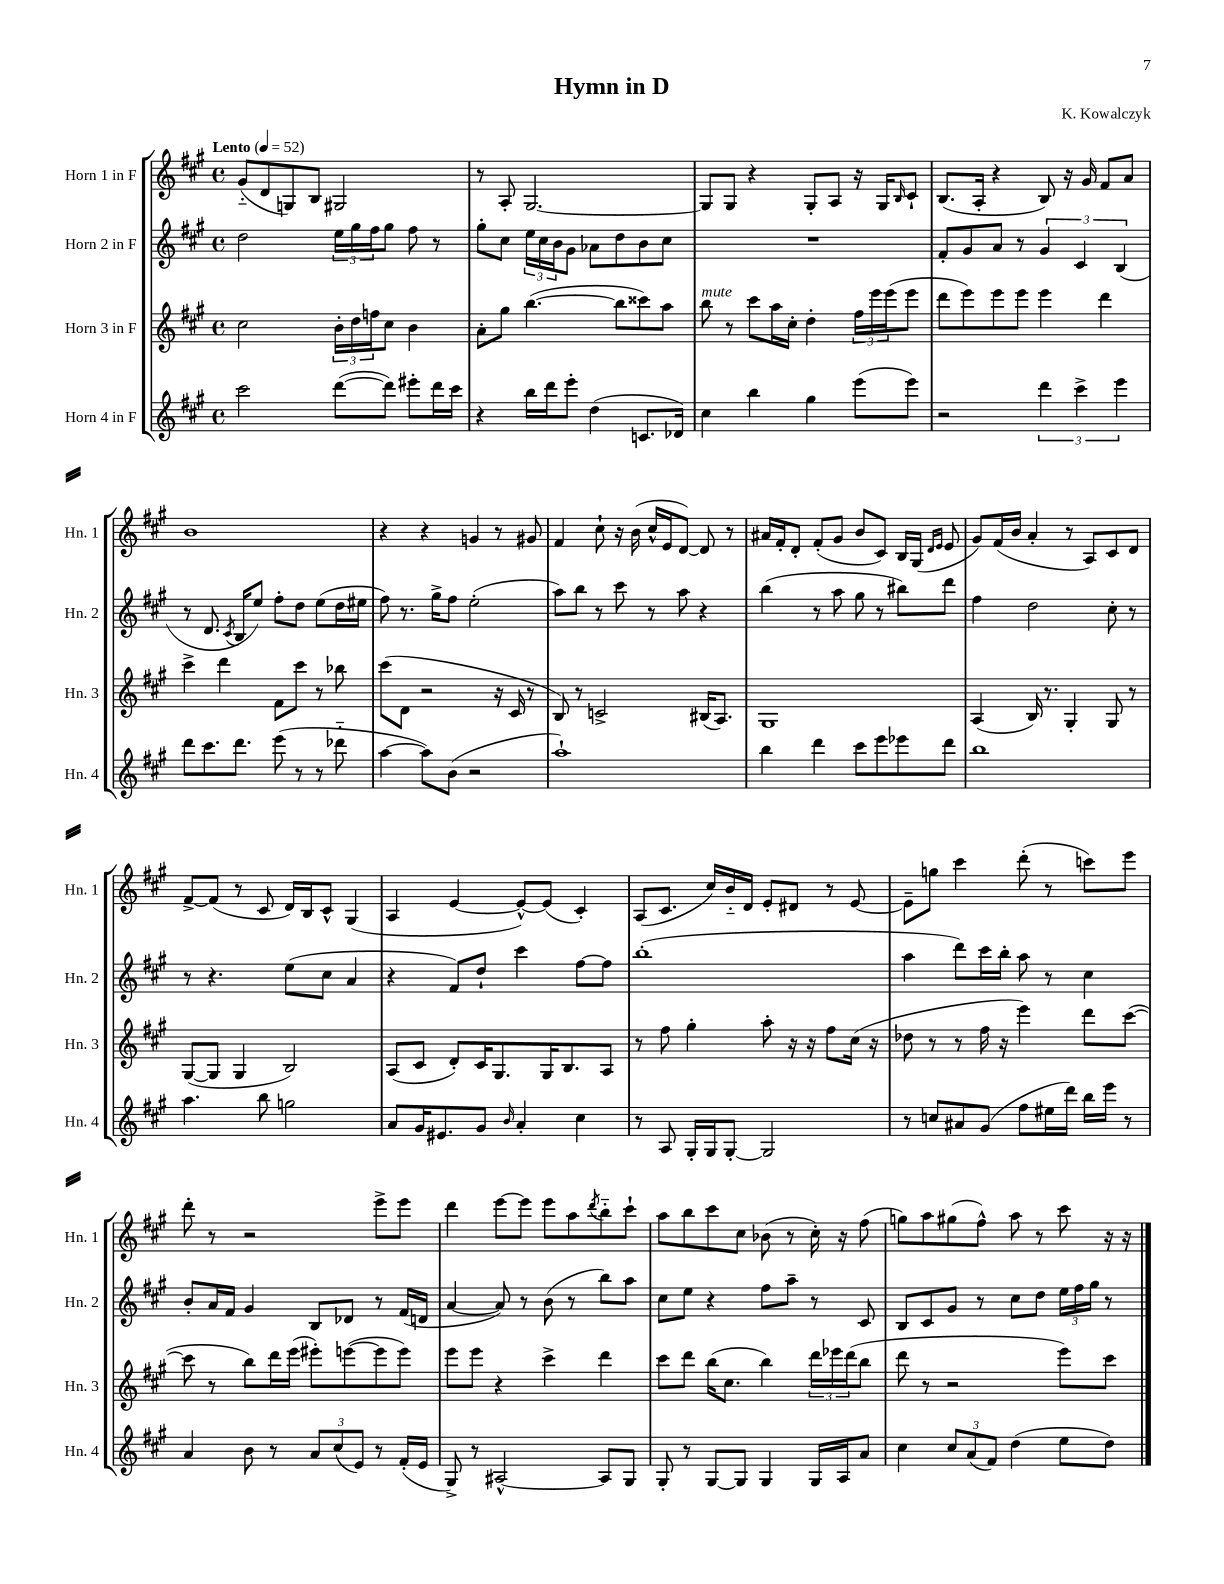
\header { title = "Hymn in D" composer = "K. Kowalczyk" }
<<
\new StaffGroup <<
\new Staff = "s0" \with { instrumentName = "Horn 1 in F" shortInstrumentName = "Hn. 1" } {
    \clef treble \key a \major \defaultTimeSignature \time 4/4 \tempo "Lento" 4 = 52
    gis'8-_( d'8 g8) b8 gis2 |
    r8 a8-. gis2.~ |
    gis8 gis8 r4 gis8-. a8 r16 gis16 \grace { b16 } cis'8-! |
    b8.( a16-. r4 b8) r16 gis'16 fis'8 a'8 |
    b'1 |
    r4 r4 g'4 r8 gis'8 |
    fis'4 cis''8-! r16 b'16( cis''16-^ e'16 d'8~) d'8 r8 |
    ais'16 fis'16-. d'8-. fis'8-.( gis'8 b'8 cis'8) b16 gis16( \grace { d'16 e'16 } e'8 |
    gis'8) fis'16( b'16 a'4-. r8 a8) cis'8 d'8 |
    fis'8~-> fis'8( r8 cis'8 d'16) b16 cis'8-^ gis4( |
    a4 e'4~ e'8~-^) e'8( cis'4-.) |
    a8( cis'8. cis''16) b'16-_ d'16 e'8-. dis'8 r8 e'8~ |
    e'8-- g''8 cis'''4 d'''8-.( r8 c'''8) e'''8 |
    d'''8-. r8 r2 e'''8-> e'''8 |
    d'''4 e'''8~ e'''8 e'''8 a''8 \acciaccatura { d'''8 } b''8-_ cis'''8-! |
    a''8 b''8 cis'''8 cis''8 bes'8( r8 cis''16-.) r16 fis''8( |
    g''8) a''8 gis''8( fis''8-^) a''8 r8 cis'''8 r16 r16 \bar "|." |
}
\new Staff = "s1" \with { instrumentName = "Horn 2 in F" shortInstrumentName = "Hn. 2" } {
    \clef treble \key a \major \defaultTimeSignature \time 4/4
    d''2 \tuplet 3/2 { e''16 gis''16 fis''16 } gis''8 fis''8 r8 |
    gis''8-. cis''8 \tuplet 3/2 { e''16 cis''16 b'16 } gis'8 aes'8 d''8 b'8 cis''8 |
    R1 |
    fis'8-. gis'8 a'8 r8 \tuplet 3/2 { gis'4 cis'4 b4( } |
    r8 d'8. \acciaccatura { cis'8 } b16 e''8) fis''8-. d''8 e''8( d''16 eis''16 |
    fis''8) r8. gis''16-> fis''8 e''2-.( |
    a''8) b''8 r8 cis'''8 r8 a''8 r4 |
    b''4( r8 a''8 gis''8 r8 bis''8) d'''8 |
    fis''4 d''2 cis''8-. r8 |
    r8 r4. e''8( cis''8 a'4 |
    r4 fis'8) d''8-! cis'''4 fis''8~ fis''8 |
    b''1-.( |
    a''4 d'''8) cis'''16 b''16-. a''8 r8 cis''4 |
    b'8-. a'16 fis'16 gis'4 b8 des'8 r8 fis'16( d'16 |
    a'4~ a'8) r8 b'8( r8 b''8) a''8 |
    cis''8 e''8 r4 fis''8 a''8-- r8 cis'8 |
    b8 cis'8 gis'8 r8 cis''8 d''8 \tuplet 3/2 { e''16 fis''16 gis''16 } r8 \bar "|." |
}
\new Staff = "s2" \with { instrumentName = "Horn 3 in F" shortInstrumentName = "Hn. 3" } {
    \clef treble \key a \major \defaultTimeSignature \time 4/4
    cis''2 \tuplet 3/2 { b'16-. d''16 f''16 } cis''8 b'4 |
    a'8-. gis''8 b''4.~( b''8 cisis'''8) a''8 |
    b''8^\markup { \italic "mute" } r8 cis'''8 a''16 cis''16-. d''4-. \tuplet 3/2 { fis''16 e'''16 e'''16( } e'''8 |
    d'''8 e'''8) e'''8 e'''8 e'''4 d'''4 |
    cis'''4-> d'''4 fis'8 cis'''8 r8 bes''8 |
    cis'''8( d'8 r2 r16 cis'16 r8 |
    b8) r8 c'2-> bis16( a8.) |
    gis1 |
    a4( b16) r8. gis4-. gis8 r8 |
    gis8~( gis8 gis4 b2) |
    a8( cis'8 d'8-.) cis'16 gis8. gis16 b8. a8 |
    r8 fis''8 gis''4-. a''8-. r16 r16 fis''8 cis''16( r16 |
    des''8 r8 r8 fis''16 r16 e'''4) d'''8 cis'''8~( |
    cis'''8 r8 b''8) d'''16 e'''16( eis'''8-.) e'''8~( e'''8 e'''8) |
    e'''8 e'''8 r4 cis'''4-> d'''4 |
    cis'''8 d'''8 b''16( cis''8. b''4) \tuplet 3/2 { d'''16 ees'''16 d'''16( } b''8 |
    d'''8 r8 r2 e'''8) cis'''8 \bar "|." |
}
\new Staff = "s3" \with { instrumentName = "Horn 4 in F" shortInstrumentName = "Hn. 4" } {
    \clef treble \key a \major \defaultTimeSignature \time 4/4
    cis'''2 d'''8~( d'''8) eis'''8-. d'''16 cis'''16 |
    r4 b''16 d'''16 e'''8-. d''4( c'8. des'16) |
    cis''4 b''4 gis''4 e'''8( e'''8) |
    r2 \tuplet 3/2 { d'''4 cis'''4-> e'''4 } |
    d'''8 cis'''8. d'''8. e'''8( r8 r8 des'''8-_ |
    a''4~ a''8) b'8( r2 |
    a''1-!) |
    b''4 d'''4 cis'''8 e'''8 ees'''8 d'''8 |
    b''1 |
    a''4. b''8 g''2 |
    a'8 gis'16 eis'8. gis'8 \grace { b'16 } a'4-. cis''4 |
    r8 a8 gis16-. gis16 gis8~-. gis2 |
    r8 c''8 ais'8 gis'8( fis''8 eis''16 d'''16) b''16 e'''16 r8 |
    a'4 b'8 r8 \tuplet 3/2 { a'8 cis''8( e'8) } r8 fis'16-.( e'16 |
    gis8->) r8 ais2~-^ ais8 gis8 |
    gis8-. r8 gis8~ gis8 gis4 gis16 a16 a'8 |
    cis''4 \tuplet 3/2 { cis''8 a'8( fis'8) } d''4( e''8 d''8) \bar "|." |
}
>>
>>
\layout { \context { \Score \remove "Bar_number_engraver" } }
